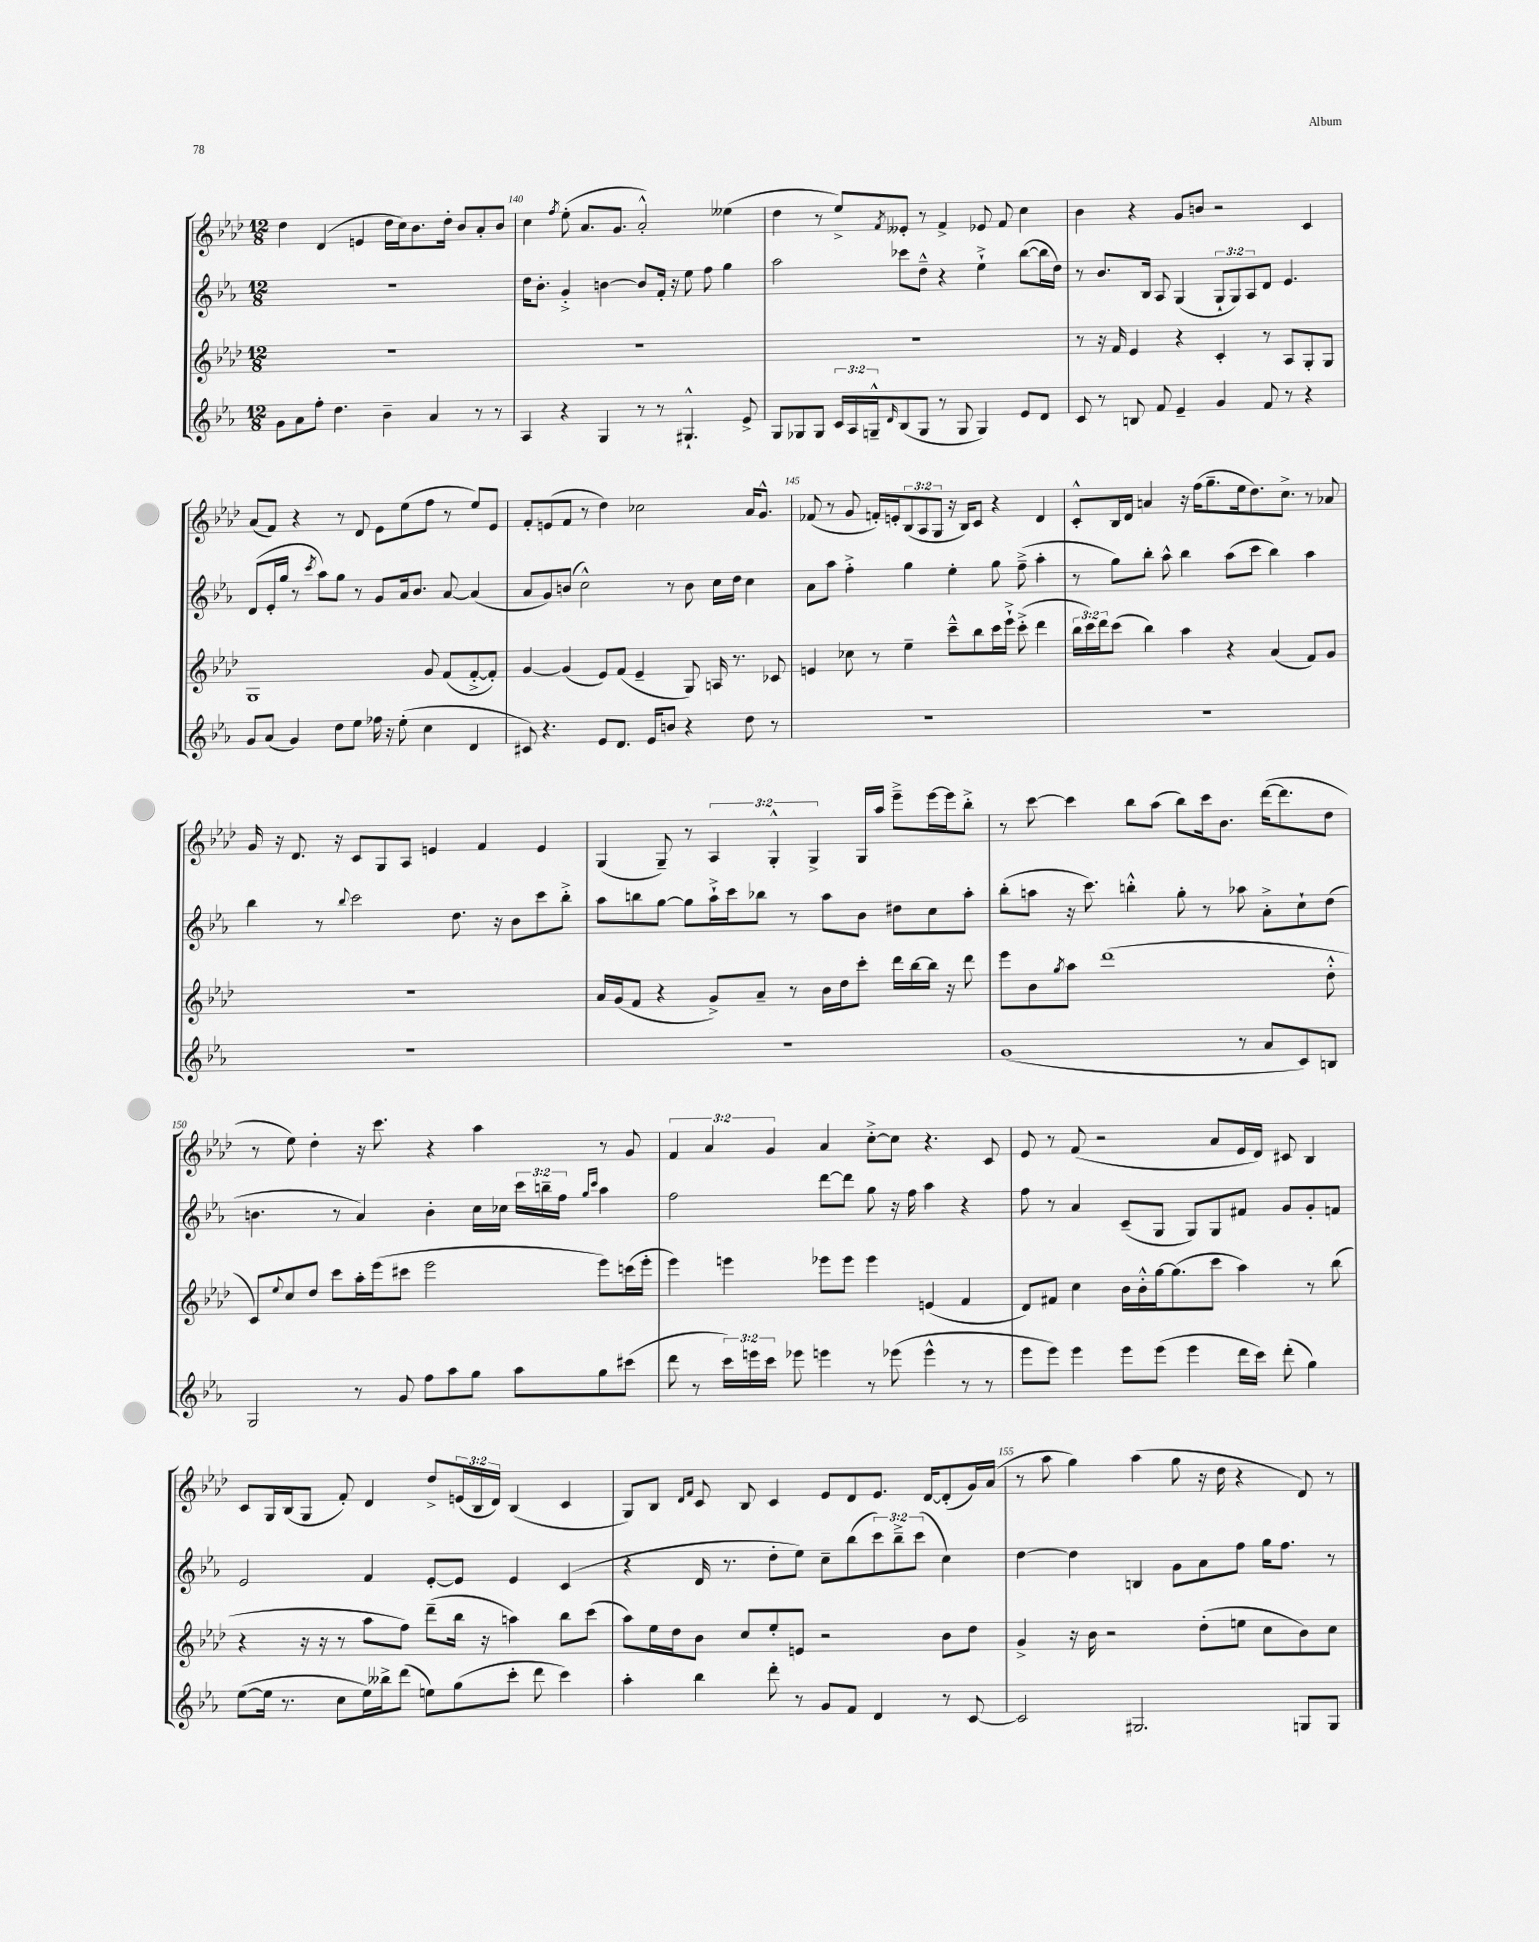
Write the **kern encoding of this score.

**kern	**kern	**kern	**kern
*part4	*part3	*part2	*part1
*staff4	*staff3	*staff2	*staff1
*clefG2	*clefG2	*clefG2	*clefG2
*k[b-e-a-]	*k[b-e-a-d-]	*k[b-e-a-]	*k[b-e-a-d-]
*M12/8	*M12/8	*M12/8	*M12/8
=139	=139	=139	=139
8g\L	1.r	1.r	4dd-\
8a-\	.	.	.
8ff'\J	.	.	(4d-/
4.dd\	.	.	.
.	.	.	4en/
4b-~\	.	.	16dd-\LL
.	.	.	16cc\J)
.	.	.	8.b-\
4a-/	.	.	.
.	.	.	16dd-'\Jk
.	.	.	8b-/L
8r	.	.	8a-'/
8r	.	.	8b-/J
=140	=140	=140	=140
4A-/	1.r	16dd\KL	4cc\
.	.	8.b-'\J	.
.	.	.	8qff/
4r	.	4g'^/	(8ee-'\
.	.	.	8.a-/L
4G/	.	[4bn\	.
.	.	.	8.g/J
8r	.	8b/L]	2a-'^^/)
8r	.	16f'/Jk	.
.	.	16r	.
4.G#X`^^/	.	8ee-\	.
.	.	8ff\	.
.	.	4gg\	(4ee--X\
8e-^/	.	.	.
=141	=141	=141	=141
8G/L	1.r	2aa-\	4dd-\
8G-X/	.	.	.
8G-/J	.	.	8r
24c/LL	.	.	8ee-^/L)
24A-/	.	.	.
24Gn~^^/J	.	.	.
16qqd/	.	.	8qf/
(8B-/	.	8ccc-X\L	8e--X'/J
8G/J	.	8dd~^^\J	8r
8r	.	4r	4f^/
8G/	.	.	.
4G/)	.	4ee-`^\	8e-X/
.	.	.	8f/
8e-/L	.	([8bb-\L	4cc\
8d/J	.	16bb-\L]	.
.	.	16dd\JJ)	.
=142	=142	=142	=142
8c/	8r	8r	4b-\
8r	16r	8.b-/L	.
.	16f/	.	.
8Bn/	4e-/	.	4r
.	.	16B-/Jk	.
8f/	.	8A-/	.
4e-~/	4r	(4G/	8g/L
.	.	.	8bn/J
4g/	4c'/	12G`/L	2r
.	.	12G/)	.
.	.	12A-/	.
8f/	8r	8d/J	.
8r	8A-/L	4.e-/	.
4r	8G'/	.	4c/
.	8G/J	.	.
!!LO:LB:g=z
=143	=143	=143	=143
8g/L	1G	(8d/L	(8a-/L
(8a-/J	.	16e-'/L	8f/J)
.	.	16gg/JJ	.
4g/)	.	8r	4r
.	.	8qccc/	.
.	.	8aa-\L)	.
8dd\L	.	8gg\J	8r
8ee-\J	.	8r	8d-/
16ff-X\	.	8g/L	8e-\L
16r	.	.	.
(8ee-'\	.	16a-/k	(8ee-\
.	.	8.b-/J	.
4cc\	8g/	.	8ff\J
.	(8f/L	[8a-/	8r
4d/	[8f'^/	(4a-/]	8ee-/L)
.	8f'/J])	.	8e-/J
=144	=144	=144	=144
8c#X/)	[4g/	8a-/L	8f'/L
4.r	.	8g/)	(8en/
.	(4g/]	(8bn/J	8f/J
.	.	2cc^^\)	8r
8e-/L	8e-/L)	.	4dd-\)
8.d/J	(8f/J	.	.
.	4e-~/	.	2cc-X\
16e-/KL	.	.	.
8bn/J	.	8r	.
4r	8G/)	8b\	.
.	16An/	16cc\LL	.
.	8.r	16dd\JJ	.
8dd\	.	4cc\	16a-/KL
.	.	.	8.g^^/J
8r	8c-X/	.	.
=145	=145	=145	=145
1.r	4en/	8a-\L	(8f-X/
.	.	8aa-\J	8r
.	8cc-X\	4ff'^\	8g/
.	8r	.	16fn'/LL)
.	.	.	16en'/J
.	4ee-~\	4gg\	(12B-/
.	.	.	12A-/
.	.	.	12G/J
.	8ccc~^^\L	4ee-'\	16r
.	.	.	16B-/KL)
.	8bb-\	.	8c/J
.	16ccc\L	8gg\	4r
.	16eee-`^\JJ	.	.
.	(8ccc'^\	(8ff~^\	.
.	4ddd-\	4aa-'\	4d-/
=146	=146	=146	=146
1.r	24bb-\LL	8r	8c'^^/L
.	24ccc\)	.	.
.	24ddd-\J	.	.
.	(8ccc\J	8gg\L)	16B-/L
.	.	.	16d-/JJ
.	4bb-\)	8bb-'\J	4an/
.	.	8aa-^^\	.
.	4aa-\	4bb-\	16r
.	.	.	(16ff\KL
.	.	.	8.gg~\
.	4r	(8aa-\L	.
.	.	.	16ee-\k
.	.	8ccc\J	8.dd-\)
.	(4a-/	4bb-\)	.
.	.	.	8.cc^\J
.	8f/L)	4aa-\	8r
.	8g/J	.	8a-X/
!!LO:LB:g=z
=147	=147	=147	=147
1.r	1.r	4bb-\	16g/
.	.	.	16r
.	.	.	8.d-/
.	.	8r	.
.	.	.	16r
.	.	8qqbb-/	.
.	.	2ccc\	8c/L
.	.	.	8G/
.	.	.	8A-/J
.	.	.	4en/
.	.	8.dd\	.
.	.	.	4f/
.	.	16r	.
.	.	8b-\L	.
.	.	8ccc\	4e/
.	.	8bb-'^\J	.
=148	=148	=148	=148
1.r	16a-/LL	8aa-\L	(4G/
.	(16g/J	.	.
.	8f/J	8bbn\	.
.	4r	[8gg\J	8G~/)
.	.	8gg\L]	8r
.	8g^/L)	16aa-`^\L	6A-/
.	.	16ccc\J	.
.	8a-~/J	8bb-X\J	.
.	.	.	6G'^^/
.	8r	8r	.
.	.	.	6G^/
.	16b-\LL	8aa-\L	.
.	16dd-\J	.	.
.	8ccc'\J	8b-\J	16G/LL
.	.	.	16aa-/JJ
.	16ddd-\LL	8dd#X\L	8eee-~^\L
.	[16bb-\	.	.
.	16bb-\JJ]	8cc\	[16eee-\L
.	16r	.	16eee-\J]
.	8ddd-\	8aa-'\J	8bb-'^\J
=149	=149	=149	=149
(1g	8eee-\L	(8bb-'\L	8r
.	8b-\	8aan\J	[8ccc\
.	8qgg/	.	.
.	8aa-\J	16r	4ccc\]
.	.	8.ccc\)	.
.	(1ddd-	.	.
.	.	4bbn'^^\	8bb-\L
.	.	.	(8aa-\J
.	.	8gg'\	8bb-\L)
.	.	8r	16ccc\k
.	.	.	8.b-\J
8r	.	8aa-X\	.
8a-/L	.	8a-'^\L	([16ddd-\KL
.	.	.	8.ddd-\]
8c/)	.	8cc`\	.
8Bn/J	8dd-'^^\	(8dd\J	8dd-\J
!!LO:LB:g=z
=150	=150	=150	=150
2G/	8c/L)	4.bn\	8r
.	8qqee-/	.	.
.	8cc/	.	8ee-\)
.	8dd-/J	.	4dd-'\
.	8ccc\L	8r	.
8r	16aa-'\L	4a-/)	16r
.	(16eee-\J	.	8.ccc\
8g/	8ccc#X\J	.	.
8ff\L	2eee-\	4b'\	4r
8aa-\	.	.	.
8gg\J	.	16cc\LL	4aa-\
.	.	16cc-X\JJ	.
8aa-\L	.	24ccc\LL	.
.	.	24bbn~\	.
.	.	24ff\JJ	.
.	.	16qqgg/LL	.
.	.	16qqccc/JJ	.
8gg\	8eee-\L)	4aa-\	8r
(8ccc#X\J	(16cccn\L	.	8g/
.	16eee-'\JJ	.	.
=151	=151	=151	=151
8ddd\	4eee-\)	2ff\	6f/
8r	.	.	.
.	.	.	6a-/
24ccc\LL)	4eeen\	.	.
24eeen\	.	.	.
24ccc\JJ	.	.	6g/
8eee-X\	.	.	.
4eeen\	8eee-X\L	[8ddd\L	4a-/
.	8eee-\J	8ddd\J]	.
8r	4eee-\	8gg\	[8cc'^\L
(8eee-X\	.	16r	8cc\J]
.	.	16ff\	.
4eee-^^\	(4en/	4aa-\	4.r
8r	4f/	4r	.
8r	.	.	8c/
=152	=152	=152	=152
8eee-\L	8d-/L)	8ff\	8e-/
8eee-\J)	8f#X/J	8r	8r
4eee-\	4cc\	4a-/	(8f/
.	.	.	2r
8eee-\L	16b-\LL	(8c~/L	.
.	16b-'^^\	.	.
(8eee-\J	[16gg\J	8G/J	.
.	(8.gg\]	.	.
4eee-\	.	8G/L)	.
.	8ccc\J	8G/	8a-/L
16ddd\LL	4aa-\)	8f#X/J	16e-/L
16ccc\JJ)	.	.	16d-/JJ)
(8ddd'\	.	8g/L	8c#X/
4gg\)	8r	8g'/	4B-/
.	(8bb-\	8fn/J	.
!!LO:LB:g=z
=153	=153	=153	=153
([8ee-\L	4r	2e-/	8c/L
16ee-\Jk]	.	.	16G/L
8.r	.	.	(16B-/J
.	16r	.	8G/J
.	16r	.	.
8cc\L	8r	.	8f'/)
16ee-\L)	8aa-\L	4f/	4d-/
16bb--X^\J	.	.	.
(8ddd\J	8ff\J)	.	.
8een\L)	(8ddd-~\L	[8e-'/L	8dd-^/L
(8gg\	16bb-\Jk	8e-/J]	(24en/L
.	.	.	24B-/
.	16r	.	.
.	.	.	24d-/JJ)
8ccc'\J	4aan\)	4e-/	(4B-/
8ddd\	.	.	.
4ccc\)	8bb-\L	(4c/	4c/
.	(8ccc\J	.	.
=154	=154	=154	=154
4aa-'\	8aa-\L)	4r	8G/L)
.	16ee-\L	.	8B-/J
.	16dd-\J	.	.
.	.	.	16qqd-/LL
.	.	.	16qqf/JJ
4bb-\	8b-\J	16d/	8c/
.	.	8.r	.
.	8cc/L	.	8B-/
8ddd'\	8ee-'/	8dd'\L	4c/
8r	8en/J	8ee-\J)	.
8g/L	2r	8cc~\L	8e-/L
8f/J	.	(8bb-\	8d-/
4d/	.	12ccc\)	8.e-/J
.	.	12bb-~^\	.
.	.	(12ccc\J	.
.	.	.	[16d-/KL
8r	8b-\L	4cc\)	(8d-'/]
[8c/	8dd-\J	.	16g/L)
.	.	.	(16a-/JJ
=155	=155	=155	=155
2c/]	4g^/	[4dd\	8r
.	.	.	8aa-\
.	16r	4dd\]	4gg\)
.	16b-\	.	.
.	2r	.	.
2.G#X/	.	4Bn/	(4aa-\
.	.	8g\L	8gg\
.	(8dd-'\L	8a-\	16r
.	.	.	16dd-\
.	8een\J	8ff\J	4r
.	8cc\L	16gg\KL	.
.	.	8.ff\J	.
8Gn/L	8b-\)	.	8d-/)
8G/J	8cc\J	8r	8r
==	==	==	==
*-	*-	*-	*-
